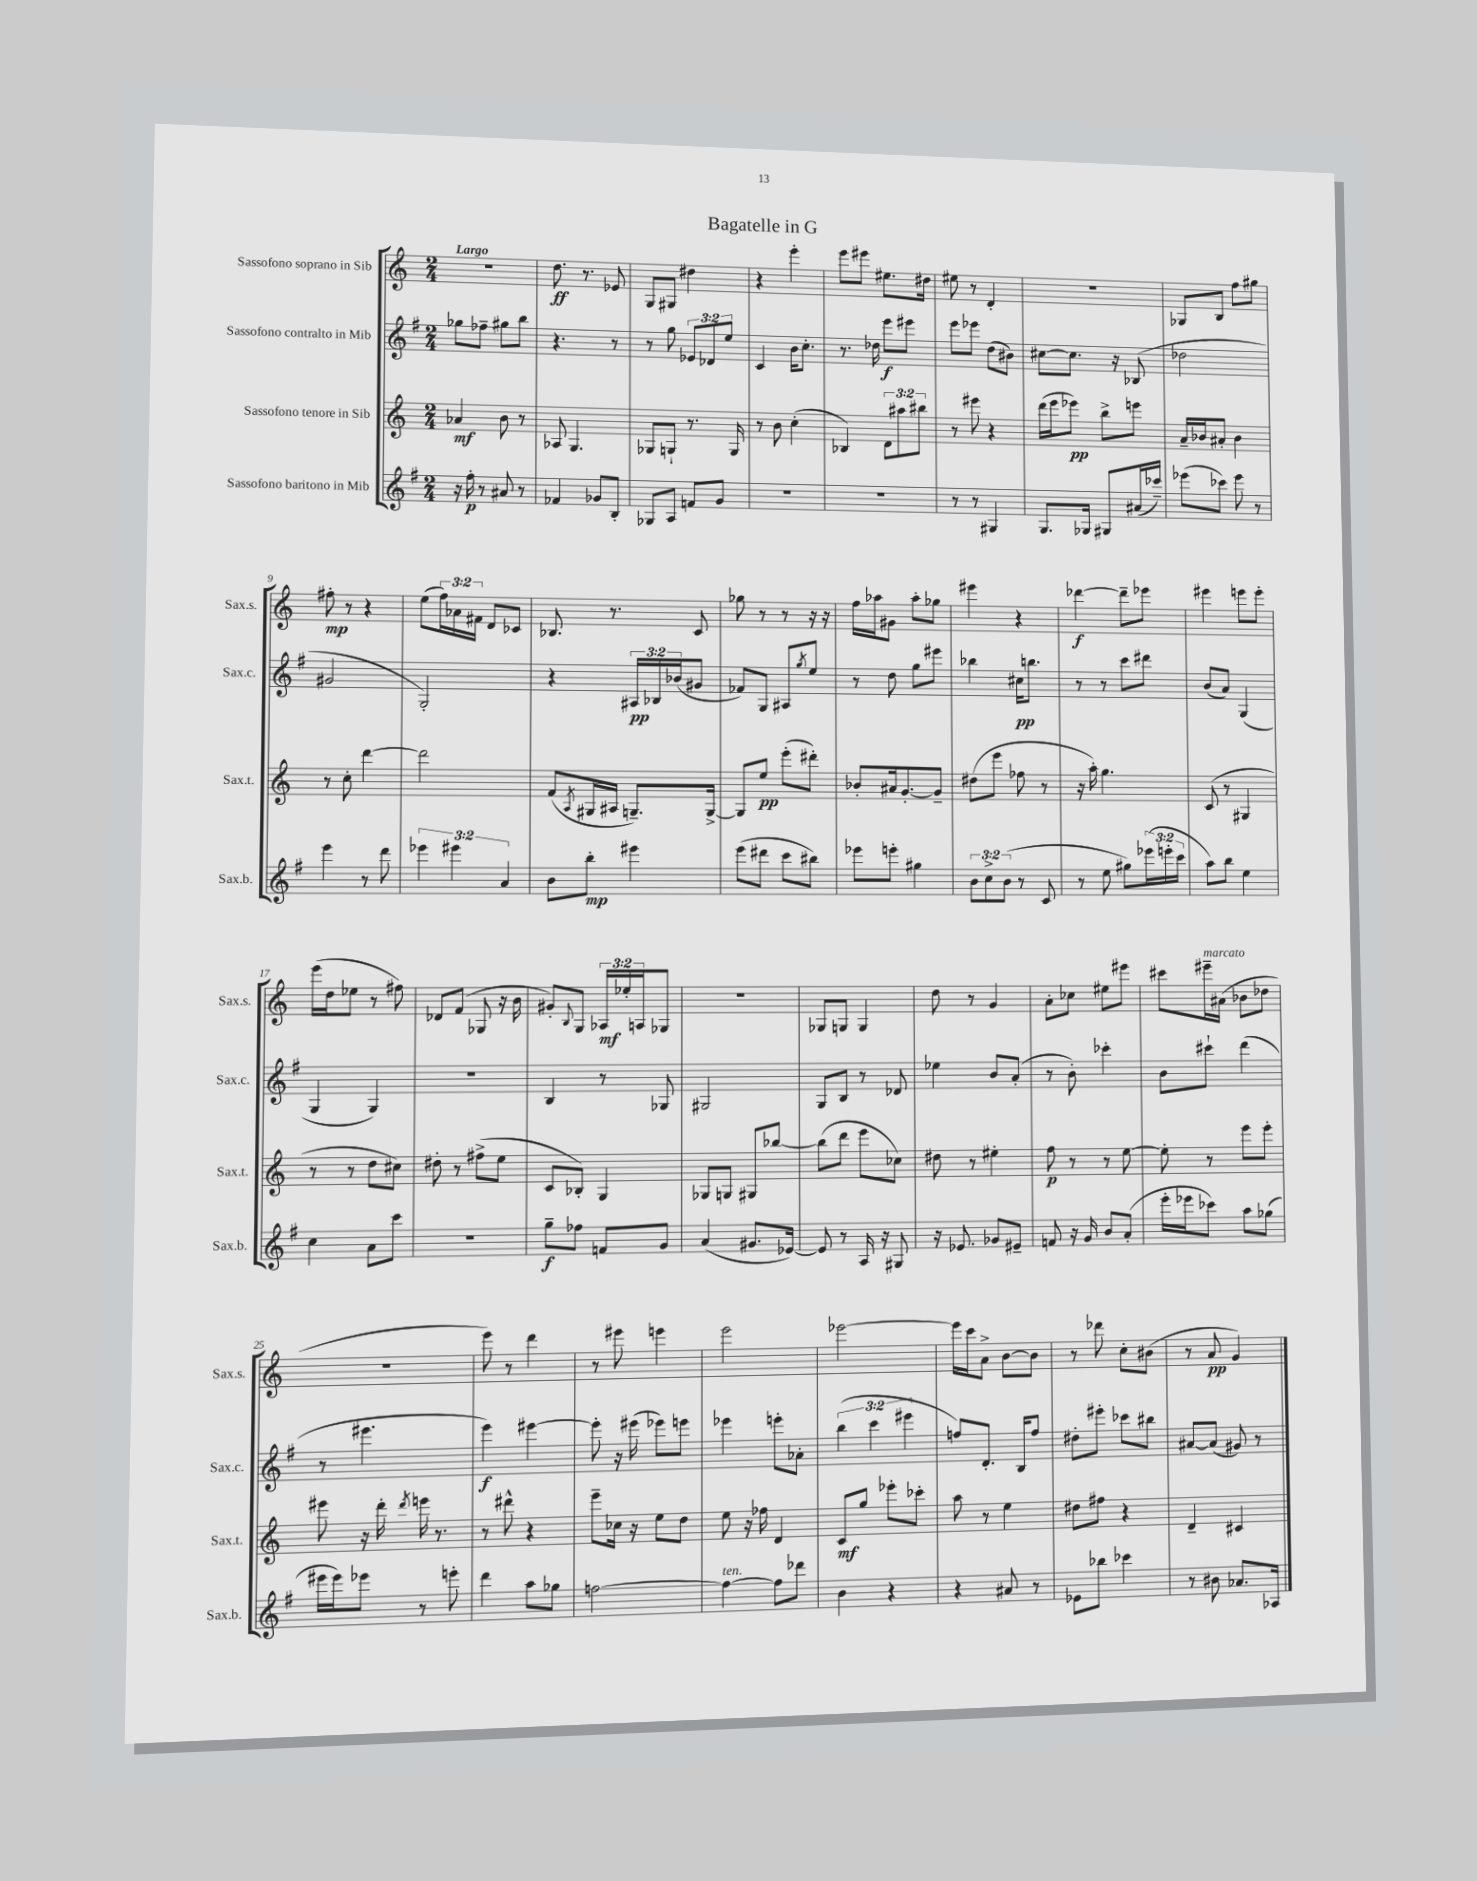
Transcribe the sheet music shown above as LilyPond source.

\header { title = "Bagatelle in G" }
<<
\new StaffGroup <<
\new Staff = "s0" \with { instrumentName = "Sassofono soprano in Sib" shortInstrumentName = "Sax.s." } {
    \clef treble \key c \major \numericTimeSignature \time 2/4 \override Staff.TupletNumber.text = #tuplet-number::calc-fraction-text \tempo "Largo"
    r2 |
    d''8.\ff r8. ees'8 |
    g8 gis8 dis''4 |
    r4 e'''4-. |
    e'''8 eis'''8 eis''8. dis''16 |
    eis''8 r8 d'4-. |
    R2 |
    ges8 b8 f''8 gis''8 |
    fis''8-.\mp r8 r4 |
    e''8( \tuplet 3/2 { f''16) aes'16 fis'16 } d'8 ces'8 |
    bes8. r8. c'8 |
    ges''8 r8 r8 r16 r16 |
    f''16 aes''16 gis'8 aes''8-. ges''8 |
    eis'''4 r4 |
    des'''4~\f des'''8-- ees'''8 |
    eis'''4 e'''8 e'''8-. |
    e'''16( d''16 ees''8 r8 fis''8) |
    des'8 f'8( ges8 r16 b'16 |
    gis'8-.) \appoggiatura { b8 } g8 \tuplet 3/2 { aes16\mf ees''16-. a16 } ges8 |
    R2 |
    ges8 g8 g4 |
    d''8 r8 g'4 |
    a'8-. ces''8 eis''8 eis'''8 |
    cis'''8 eis'''16--^\markup { \italic "marcato" } ais'16( bes'8 des''8 |
    R2 |
    e'''8) r8 d'''4 |
    r8 eis'''8 e'''4 |
    e'''2 |
    ees'''2~ |
    ees'''16 c'''16 a'8-> b'8~ b'8 |
    r8 des'''8 c''8-. bis'8( |
    r8 a'8\pp g'4) \bar "|." |
}
\new Staff = "s1" \with { instrumentName = "Sassofono contralto in Mib" shortInstrumentName = "Sax.c." } {
    \clef treble \key g \major \numericTimeSignature \time 2/4 \override Staff.TupletNumber.text = #tuplet-number::calc-fraction-text
    ges''8 fes''8-- gis''8 b''8 |
    r4. r8 |
    r8 g''8 \tuplet 3/2 { ees'8 des'8 e''8 } |
    c'4 b'16 c''8.-. |
    r8. des''16 e'''8\f eis'''8 |
    e'''8 ees'''8 d''8( bis'8) |
    cis''8~ cis''8. r16 bes8( |
    des''2 |
    gis'2 |
    g2-.) |
    r4 \tuplet 3/2 { ais16\pp bes16 bes'16( } gis'8 |
    fes'8) g8 ais8 \acciaccatura { g''8 } e''8 |
    r8 d''8 g''8 eis'''8 |
    bes''4 cis''16\pp b''8. |
    r8 r8 c'''8 dis'''8 |
    b'8( a'8) g4( |
    g4 g4) |
    R2 |
    b4 r8 ges8 |
    gis2 |
    g8 b8 r8 des'8 |
    ees''4 b'8 a'8-.( |
    r8 b'8-.) ces'''4-. |
    b'8 cis'''8-! d'''4( |
    r8 eis'''4. |
    e'''4\f) eis'''4~ |
    eis'''8-. r16 eis'''16( ees'''8) e'''8 |
    ees'''4 e'''8-. aes'8-. |
    \tuplet 3/2 { b''4( c'''4 eis'''4 } |
    f''8) d'8.-. b16 f''8 |
    dis''8-. eis'''8-. ces'''8 bis''8 |
    ais'8~ ais'8( gis'8) r8 \bar "|." |
}
\new Staff = "s2" \with { instrumentName = "Sassofono tenore in Sib" shortInstrumentName = "Sax.t." } {
    \clef treble \key c \major \numericTimeSignature \time 2/4 \override Staff.TupletNumber.text = #tuplet-number::calc-fraction-text
    aes'4\mf b'8 r8 |
    aes8 g4. |
    ges8 g8-! r8. g16 |
    r8 b'8 c''4-.( |
    bes4) \tuplet 3/2 { d'8 ais''8 bis''8 } |
    r8 eis'''8 r4 |
    d'''16( e'''16 ees'''8\pp) b''8-> e'''8 |
    a'16-- bes'16 ais'8-. bes'4 |
    r8 c''8-. d'''4~ |
    d'''2 |
    f'8( \acciaccatura { a8 } gis16 ais16 g8.--) g16~-> |
    g8 e''8\pp e'''8-.( dis'''8-.) |
    bes'8-. ais'16 g'8.~-. g'8-- |
    dis''8( e'''8 fes''8 r8 |
    r16 a''16-.) g''4. |
    c'8( r8 gis4 |
    r8 r8 d''8 cis''8) |
    dis''8-. r8 fis''8->( e''8 |
    c'8 bes8-.) g4 |
    ges8 g8 gis8 bes''8~ |
    bes''8( d'''8 e'''8 ces''8) |
    dis''8 r8 eis''4-. |
    f''8\p r8 r8 e''8~ |
    e''8-. r8 e'''8 e'''8-. |
    eis'''8 r16 d'''16-. \acciaccatura { d'''8 } e'''16 r8. |
    r8 dis'''8-^ r4 |
    e'''8-- ces''16 r16 e''8 d''8 |
    e''8 r16 fes''16 d'4 |
    c'8\mf g''8 ees'''8-. ces'''8-. |
    a''8 r8 e''4 |
    dis''8 fis''8 r4 |
    d'4-- cis'4 \bar "|." |
}
\new Staff = "s3" \with { instrumentName = "Sassofono baritono in Mib" shortInstrumentName = "Sax.b." } {
    \clef treble \key g \major \numericTimeSignature \time 2/4 \override Staff.TupletNumber.text = #tuplet-number::calc-fraction-text
    r16 fis''16-.\p r8 ais'8 r8 |
    fes'4 ges'8 b8-. |
    ges8 a8 f'8 g'8 |
    R2 |
    R2 |
    r8 r8 gis4 |
    g8. ges16 gis8 ais'16( ces'''16--) |
    ees'''8( ces'''8) ees'''8 r8 |
    e'''4 r8 d'''8 |
    \tuplet 3/2 { ees'''4 eis'''4 a'4 } |
    b'8 b''8-.\mp eis'''4 |
    e'''8( dis'''8 c'''8 bis''8) |
    ees'''8 e'''8-. gis''4 |
    \tuplet 3/2 { b'8 c''8-> b'8( } r8 c'8 |
    r8 e''8 gis''8) \tuplet 3/2 { ees'''16( e'''16-. c'''16 } |
    a''8) b''8 e''4 |
    c''4 a'8 c'''8 |
    r2 |
    g''8--\f fes''8 f'8 g'8 |
    a'4( gis'8. ees'16~) |
    ees'8 r8 a16 r16 gis8 |
    r16 ees'8. ges'8 eis'8-- |
    f'8 r16 g'16 b'8 a'8-.( |
    e'''16-. ees'''16 ces'''8) a''8 ges''8( |
    eis'''16 eis'''16) ees'''8 r8 e'''8-. |
    d'''4 a''8 ges''8 |
    f''2~ |
    f''4~^\markup { \italic "ten." } f''8 des'''8 |
    b'4 r4 |
    r4 ais'8 r8 |
    ees'8 bes''8 ces'''4 |
    r8 bis'8 aes'8. aes16 \bar "|." |
}
>>
>>
